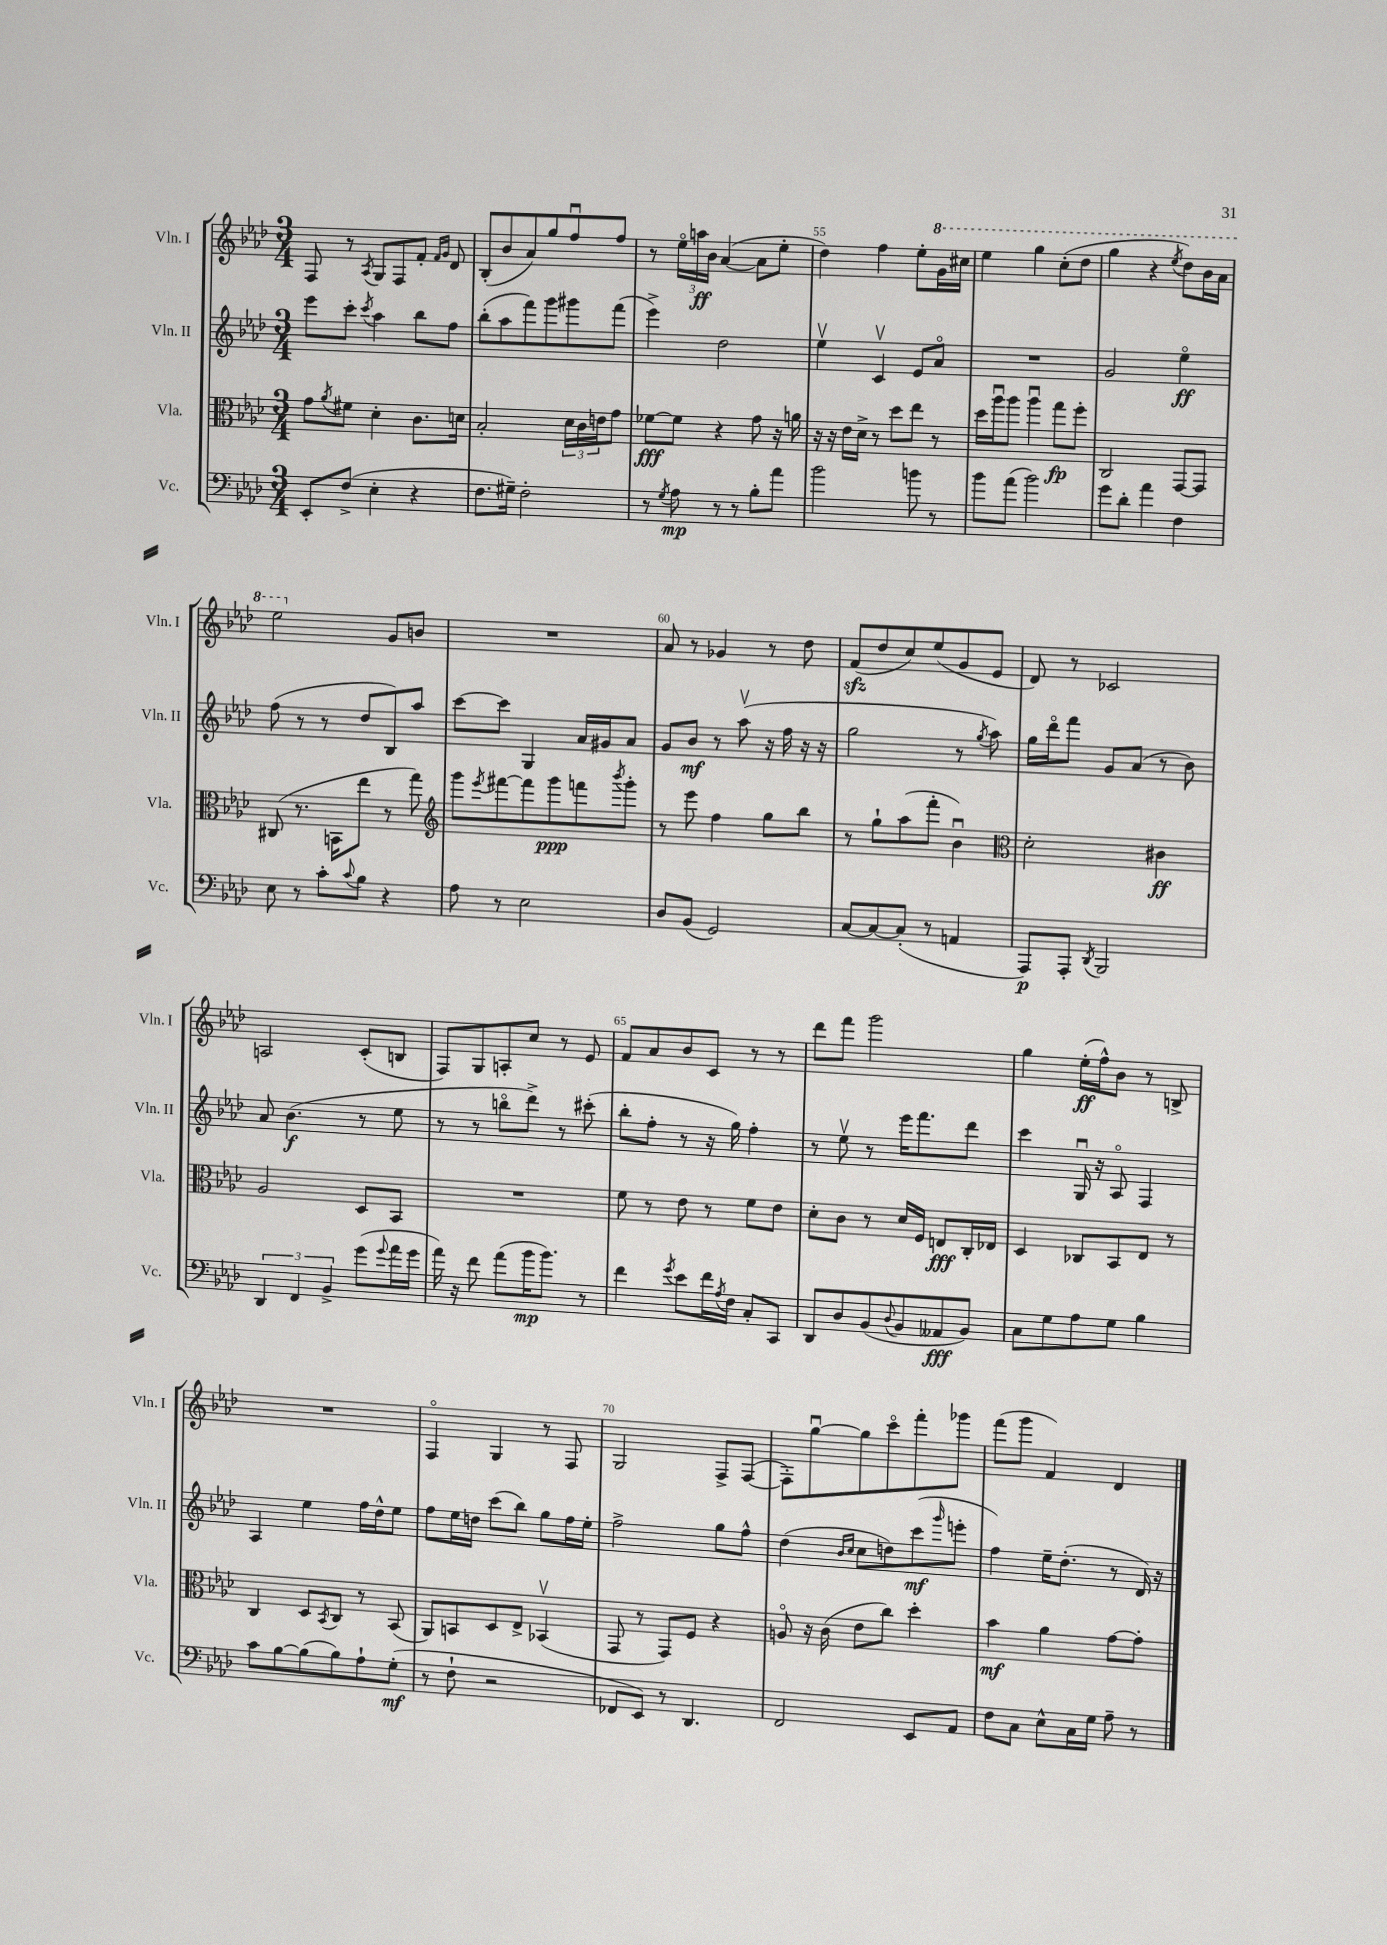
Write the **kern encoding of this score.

**kern	**dynam	**kern	**dynam	**kern	**dynam	**kern	**dynam
*part4	*part4	*part3	*part3	*part2	*part2	*part1	*part1
*staff4	*staff4	*staff3	*staff3	*staff2	*staff2	*staff1	*staff1
*I"Vc.	*	*I"Vla.	*	*I"Vln. II	*	*I"Vln. I	*
*I'Vc.	*	*I'Vla.	*	*I'Vln. II	*	*I'Vln. I	*
*clefF4	*	*clefC3	*	*clefG2	*	*clefG2	*
*k[b-e-a-d-]	*	*k[b-e-a-d-]	*	*k[b-e-a-d-]	*	*k[b-e-a-d-]	*
*M3/4	*	*M3/4	*	*M3/4	*	*M3/4	*
=52	=52	=52	=52	=52	=52	=52	=52
8EE-'/L	.	8g\L	.	8eee-\L	.	8F/	.
.	.	8qa-/	.	.	.	.	.
(8F^/J	.	8f#X\J	.	8ccc'\J	.	8r	.
.	.	.	.	8qccc/	.	8qA-/	.
4E-'\	.	4d-'\	.	4aa-\	.	8G/L	.
.	.	.	.	.	.	8F/	.
4r	.	8.c\L	.	8bb-\L	.	8f'/J	.
.	.	.	.	.	.	16qqf/LL	.
.	.	.	.	.	.	16qqg/JJ	.
.	.	.	.	8ff\J	.	8d-/	.
.	.	16dn\Jk	.	.	.	.	.
=53	=53	=53	=53	=53	=53	=53	=53
8.F\L	.	2B-'/	.	(8bb-'\L	.	(8B-'/L	.
.	.	.	.	8aa-\	.	8b-/	.
16G#X~\Jk)	.	.	.	.	.	.	.
2F'\	.	.	.	8fff\)	.	8a-/)	.
.	.	.	.	8ggg\	.	8gg/	.
.	.	24d-\LL	.	8ggg#X\	.	8ffu/	.
.	.	24c\	.	.	.	.	.
.	.	24en\J	.	.	.	.	.
.	.	8g\J	.	(8fff\J	.	8ff/J	.
=54	=54	=54	=54	=54	=54	=54	=54
8r	.	[8f-X\L	fff	4eee-^\)	.	8r	.
8qG/	.	.	.	.	.	.	.
8A-\	mp	8f-\J]	.	.	.	24ee-\LL	.
.	.	.	.	.	.	24aan\	ff
.	.	.	.	.	.	24b-\JJ	.
8r	.	4r	.	2dd-\	.	([4a-/	.
8r	.	.	.	.	.	.	.
8B-'\L	.	8g\	.	.	.	8a-\L]	.
8a-\J	.	16r	.	.	.	8ee-'\J	.
.	.	16an\	.	.	.	.	.
=55	=55	=55	=55	=55	=55	=55	=55
2b-\	.	16r	.	4ee-v\	.	4dd-\)	.
.	.	16r	.	.	.	.	.
.	.	16e-\LL	.	.	.	.	.
.	.	16d-^\JJ	.	.	.	.	.
.	.	8r	.	4cv/	.	4ff\	.
.	.	8dd-\L	.	.	.	.	.
8bn\	.	8ee-\J	.	8e-/L	.	8ee-'\L	.
*	*	*	*	*	*	*8va	*
8r	.	8r	.	8a-/J	.	16gg\L	.
.	.	.	.	.	.	16ccc#X\JJ	.
=56	=56	=56	=56	=56	=56	=56	=56
8b-\L	.	16dd-\LL	.	2.r	.	4eee-\	.
.	.	16aa-u\J	.	.	.	.	.
(8a-\J	.	8aa-\J	.	.	.	.	.
2b-\)	.	4aa-u\	.	.	.	4ggg\	.
.	.	8gg\L	fp	.	.	(8ccc'\L	.
.	.	8ff'\J	.	.	.	8ddd-\J	.
=57	=57	=57	=57	=57	=57	=57	=57
8g\L	.	2C/	.	2g/	.	4ggg\	.
8d-'\J	.	.	.	.	.	.	.
4a-\	.	.	.	.	.	4r	.
.	.	.	.	.	.	8qeee-/	.
4F\	.	[8GG/L	.	4ee-\	ff	8ddd-\L)	.
.	.	8GG/J]	.	.	.	16bb-\L	.
.	.	.	.	.	.	16aa-\JJ	.
!!LO:LB:g=z
=58	=58	=58	=58	=58	=58	=58	=58
8E-\	.	(8C#X/	.	(8ff\	.	2eee-\	.
8r	.	8.r	.	8r	.	.	.
8c'\L	.	.	.	8r	.	.	.
.	.	16BBn\KL	.	.	.	.	.
8qqc/	.	.	.	.	.	.	.
8B-\J	.	8ee-\J	.	8dd-/L	.	.	.
*	*	*	*	*	*	*X8va	*
4r	.	8r	.	8B-/)	.	8g/L	.
.	.	8gg\)	.	8aa-/J	.	8bn/J	.
=59	=59	=59	=59	=59	=59	=59	=59
*	*	*clefG2	*	*	*	*	*
8A-\	.	8ggg\L	.	[8ccc\L	.	2.r	.
.	.	8qeee-/	.	.	.	.	.
8r	.	[8fff#X\	.	8ccc\J]	.	.	.
2E-\	.	8fff#\]	.	4G/	.	.	.
.	.	8ggg\	ppp	.	.	.	.
.	.	8fffn\	.	16a-/LL	.	.	.
.	.	.	.	16g#X/J	.	.	.
.	.	8qbbb-/	.	.	.	.	.
.	.	8ggg'\J	.	8a-/J	.	.	.
=60	=60	=60	=60	=60	=60	=60	=60
8D-/L	.	8r	.	8g/L	.	8a-/	.
(8BB-/J	.	8eee-\	.	8b-/J	mf	8r	.
2GG/)	.	4ff\	.	8r	.	4g-X/	.
.	.	.	.	(8aa-v\	.	.	.
.	.	8gg\L	.	16r	.	8r	.
.	.	.	.	16ff\	.	.	.
.	.	8bb-\J	.	16r	.	8dd-\	.
.	.	.	.	16r	.	.	.
=61	=61	=61	=61	=61	=61	=61	=61
[8C/L	.	8r	.	2gg\	.	(8fzz/L	.
8C/_	.	8gg`\L	.	.	.	8dd-/	.
(8C'/J]	.	(8aa-\	.	.	.	8cc/)	.
8r	.	8fff'\J	.	.	.	(8ee-/	.
4AAn/	.	4b-u\)	.	8r	.	8g/	.
.	.	.	.	8qgg/	.	.	.
.	.	.	.	8aa-\)	.	8e-/J	.
=62	=62	=62	=62	=62	=62	=62	=62
*	*	*clefC3	*	*	*	*	*
8AAA-/L)	p	2d-'\	.	16gg\LL	.	8d-/)	.
.	.	.	.	16ddd-\J	.	.	.
8AAA-'/J	.	.	.	8fff\J	.	8r	.
8qDD-/	.	.	.	.	.	.	.
2BBB-/	.	.	.	8g/L	.	2c-X/	.
.	.	.	.	(8a-/J	.	.	.
.	.	4c#X\	ff	8r	.	.	.
.	.	.	.	8b-\)	.	.	.
!!LO:LB:g=z
=63	=63	=63	=63	=63	=63	=63	=63
6DD-/	.	2A-/	.	8a-/	.	2An/	.
.	.	.	.	(4.b-\	f	.	.
6FF/	.	.	.	.	.	.	.
6BB-^/	.	.	.	.	.	.	.
(8g\L	.	8D-/L	.	8r	.	(8c'/L	.
8qqg/	.	.	.	.	.	.	.
16a-\L	.	8BB-/J	.	8ee-\	.	8Bn/J	.
16g\JJ	.	.	.	.	.	.	.
=64	=64	=64	=64	=64	=64	=64	=64
16a-\)	.	2.r	.	8r	.	8F/L)	.
16r	.	.	.	.	.	.	.
8f\	.	.	.	8r	.	8G/	.
(8a-\L	.	.	.	8bbn\L	.	8An'/	.
16b-\K	mp	.	.	8ddd-^\J)	.	8cc/J	.
8.b-\J)	.	.	.	.	.	.	.
.	.	.	.	8r	.	8r	.
8r	.	.	.	(8ccc#X'\	.	8e-/	.
=65	=65	=65	=65	=65	=65	=65	=65
4f\	.	8f\	.	8bb-'\L	.	8f/L	.
.	.	8r	.	8ff'\J	.	8a-/	.
8qg/	.	.	.	.	.	.	.
8e-\L	.	8e-\	.	8r	.	8b-/	.
16f\L	.	8r	.	16r	.	8c/J	.
8qA-/	.	.	.	.	.	.	.
16F\JJ	.	.	.	16gg\)	.	.	.
8C'/L	.	8f\L	.	4ff'\	.	8r	.
8CC/J	.	8e-\J	.	.	.	8r	.
=66	=66	=66	=66	=66	=66	=66	=66
8DD-/L	.	8d-'\L	.	8r	.	8ddd-\L	.
8D-/	.	8c\J	.	8ee-v\	.	8fff\J	.
(8BB-/	.	8r	.	8r	.	2ggg\	.
8qqD-/	.	.	.	.	.	.	.
8BB-/	.	16d-/LL	.	16eee-\KL	.	.	.
.	.	16F/JJ	.	8.fff\	.	.	.
8AA--X/	fff	8En/L	fff	.	.	.	.
8BB-/J)	.	16C'/L	.	8ddd-\J	.	.	.
.	.	16E-X/JJ	.	.	.	.	.
=67	=67	=67	=67	=67	=67	=67	=67
8C\L	.	4D-/	.	4ccc\	.	4gg\	.
8G\	.	.	.	.	.	.	.
8A-\	.	8C-X/L	.	16Gu/	.	(16ee-'\LL	ff
.	.	.	.	16r	.	16ff^^\J)	.
8G\J	.	8BB-/	.	8A-/	.	8b-\J	.
4B-\	.	8E-/J	.	4F/	.	8r	.
.	.	8r	.	.	.	8Bn^/	.
!!LO:LB:g=z
=68	=68	=68	=68	=68	=68	=68	=68
8c\L	.	4C/	.	4A-/	.	2.r	.
[8B-\	.	.	.	.	.	.	.
(8B-\]	.	8D-/L	.	4ee-\	.	.	.
.	.	8qBB-/	.	.	.	.	.
8B-\)	.	8C/J	.	.	.	.	.
8A-`\	.	8r	.	16ff\LL	.	.	.
.	.	.	.	16dd-^^\J	.	.	.
(8G'\J	mf	(8BB-/	.	8ee-\J	.	.	.
=69	=69	=69	=69	=69	=69	=69	=69
8r	.	8AA-/L)	.	8ff\L	.	4F/	.
8F`\	.	8BBn/	.	16ee-\L	.	.	.
.	.	.	.	16ddn\JJ	.	.	.
2r	.	8D-/	.	(8ccc\L	.	4G/	.
.	.	8E-^/J	.	8bb-\J)	.	.	.
.	.	(4BB-Xv/	.	8gg\L	.	8r	.
.	.	.	.	16ff\L	.	8F/	.
.	.	.	.	16ee-'\JJ	.	.	.
=70	=70	=70	=70	=70	=70	=70	=70
8FF-X/L	.	8GG/	.	2ff^\	.	2G/	.
8EE-/J)	.	8r	.	.	.	.	.
8r	.	8GG/L)	.	.	.	.	.
4.DD-/	.	8F/J	.	.	.	.	.
.	.	4r	.	8gg\L	.	8F^/L	.
.	.	.	.	8ff^^\J	.	([8F/J	.
=71	=71	=71	=71	=71	=71	=71	=71
2FF/	.	8An/	.	(4dd-\	.	8F'\L])	.
.	.	16r	.	.	.	[8ggu\	.
.	.	(16c\	.	.	.	.	.
.	.	.	.	16qqb-/LL	.	.	.
.	.	.	.	16qqcc/JJ	.	.	.
.	.	8e-\L	.	8cc\L	.	8gg\]	.
.	.	8cc\J)	.	8ddn\)	.	8ccc\	.
8EE-/L	.	4dd-'\	.	(8ccc\	mf	8fff'\	.
.	.	.	.	16qqggg/	.	.	.
8AA-/J	.	.	.	8eeen'\J	.	8ggg-X\J	.
=72	=72	=72	=72	=72	=72	=72	=72
8F\L	.	4b-\	mf	4ff\)	.	(8fff\L	.
8C\J	.	.	.	.	.	8ggg\J	.
8E-^^\L	.	4a-\	.	16ee-~\KL	.	4f/)	.
.	.	.	.	(8.dd-'\J	.	.	.
16C\L	.	.	.	.	.	.	.
16G\JJ	.	.	.	.	.	.	.
8A-~\	.	[8g\L	.	8r	.	4d-/	.
8r	.	8g'\J]	.	16d-/)	.	.	.
.	.	.	.	16r	.	.	.
==	==	==	==	==	==	==	==
*-	*-	*-	*-	*-	*-	*-	*-
